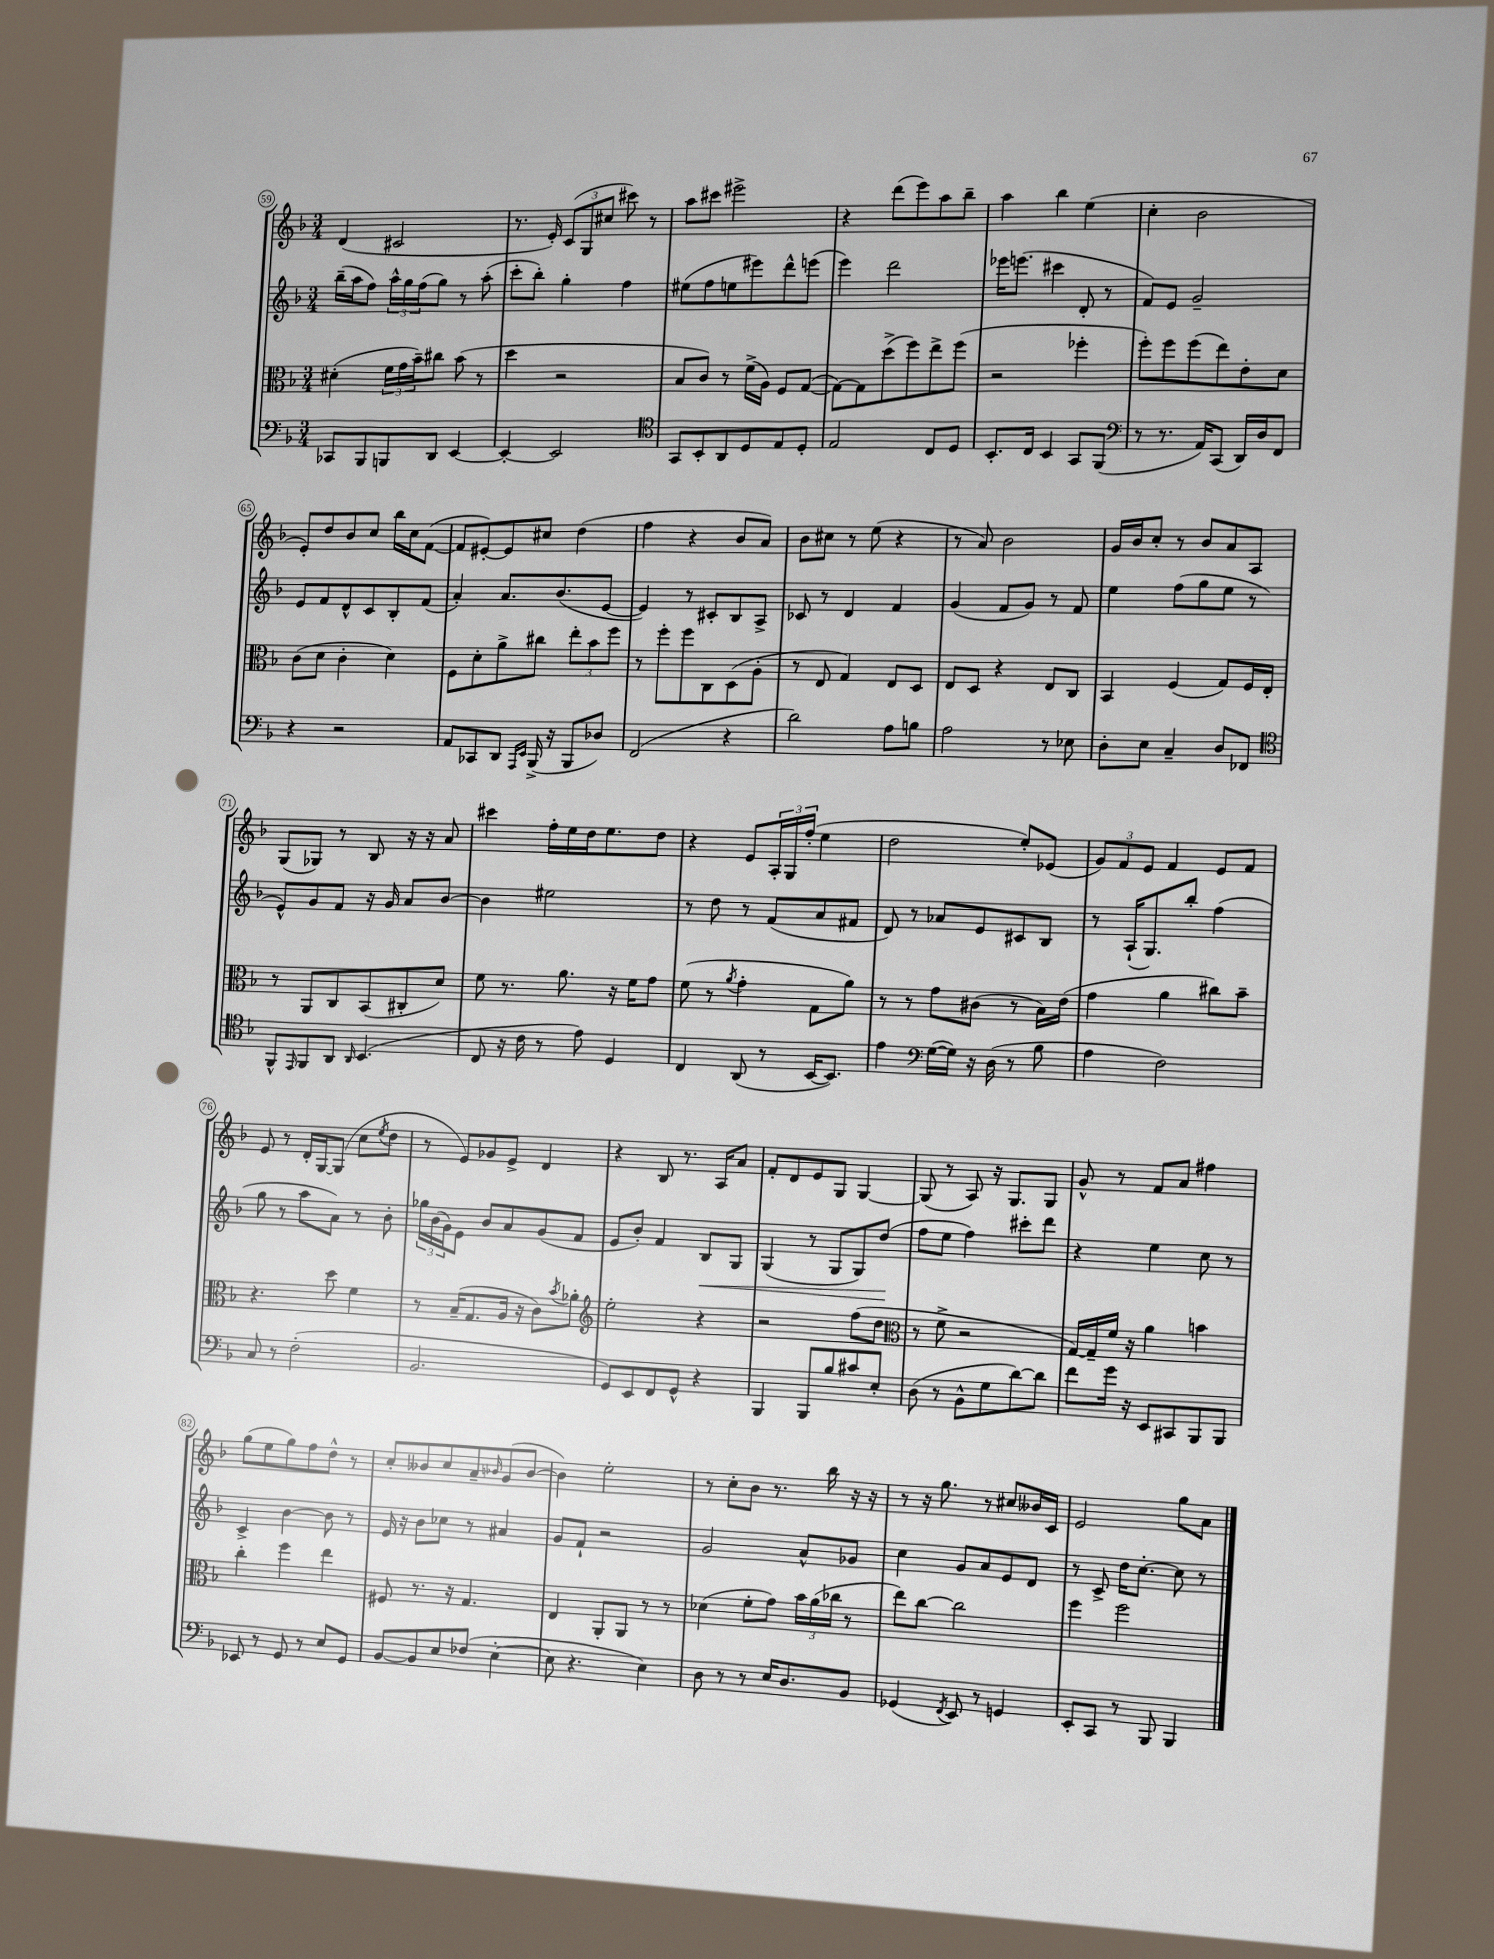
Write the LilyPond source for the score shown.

<<
\new StaffGroup <<
\new Staff = "s0" {
    \clef treble \key f \major \numericTimeSignature \time 3/4
    d'4( cis'2 |
    r8. e'16-.) \tuplet 3/2 { c'8( g8 cis''8 } cis'''8) r8 |
    a''8 cis'''8 eis'''2-> |
    r4 d'''8( e'''8) a''8 bes''8-- |
    a''4 bes''4 e''4( |
    c''4-. bes'2 |
    e'8-.) d''8 bes'8 c''8 bes''16 c''16 f'8~( |
    f'8 eis'8~-.) eis'8 cis''8 d''4( |
    f''4 r4 bes'8 a'8) |
    bes'8 cis''8 r8 e''8( r4 |
    r8 a'8) bes'2 |
    g'16 bes'16 c''8-. r8 bes'8 a'8 a8 |
    g8( ges8) r8 bes8 r16 r16 a'8 |
    cis'''4 f''16-. e''16 d''16 e''8. d''8 |
    r4 e'8 \tuplet 3/2 { a16-. g16 f''16-.( } e''4 |
    d''2 e''8-.) ees'8( |
    \tuplet 3/2 { g'8) f'8 e'8 } f'4 e'8 f'8 |
    e'8 r8 d'16-. g16~ g8( c''8 \acciaccatura { e''8 } d''8 |
    r8 e'8) ges'8 e'8-> d'4 |
    r4 bes8 r8. a16 a'8 |
    f'8-. d'8 e'8 g8 g4~ |
    g8( r8 a8) r16 g8. g8 |
    g'8-^ r8 f'8 a'8 fis''4 |
    g''8( e''8 g''8) f''8 d''8-^ r8 |
    c''8-. beses'8 c''8 a'8-- \grace { bes'16 } g'8( bes'8~ |
    bes'4) e''2-. |
    r8 c''8-. bes'8 r8. bes''16 r16 r16 |
    r8 r16 g''8. r8 cis''8 beses'16 c'16 |
    e'2 g''8 a'8 \bar "|." |
}
\new Staff = "s1" {
    \clef treble \key f \major \numericTimeSignature \time 3/4
    bes''16--( a''16 f''8) \tuplet 3/2 { a''16-^ g''16 f''16( } g''8) r8 a''8-.( |
    c'''8-. bes''8-.) g''4-. f''4 |
    eis''8( f''8 e''8 eis'''8) d'''8-^ e'''8( |
    e'''4) d'''2 |
    ees'''16 e'''8.( cis'''4 d'8-. r8 |
    f'8) e'8 g'2-- |
    e'8 f'8 d'8-^ c'8 bes8-. f'8( |
    a'4-.) a'8. bes'8.( e'8~ |
    e'4) r8 cis'8-. bes8 a8-> |
    ces'8 r8 d'4 f'4 |
    g'4( f'8 g'8) r8 f'8 |
    e''4 f''8( g''8 e''8 r8 |
    e'8-^) g'8 f'8 r16 g'16 a'8 bes'8~ |
    bes'4 eis''2 |
    r8 d''8 r8 f'8( a'8 fis'8 |
    d'8) r8 aes'8 e'8 cis'8 bes8 |
    r8 a16-!( g8.) bes''8-. f''4( |
    g''8 r8 a''8 a'8) r8 bes'8-. |
    \tuplet 3/2 { ges''16 bes'16( g'16) } e'8 bes'8 a'8 g'8( f'8 |
    e'8 bes'8-.) f'4 bes8\< g8 |
    g4( r8 g8 g8) d''8\!( |
    f''8 e''8 f''4) cis'''8-. d'''8 |
    r4 e''4 c''8 r8 |
    c'4-> bes'4~ bes'8 r8 |
    e'16 r16 bes'8 ces''8 r8 ais'4 |
    g'8 f'8-! r2 |
    g'2 a'8-^ ges'8 |
    c''4 g'8 a'8 e'8 d'8 |
    r8 c'8-> d''16 c''8.~-. c''8 r8 \bar "|." |
}
\new Staff = "s2" {
    \clef alto \key f \major \numericTimeSignature \time 3/4
    dis'4-.( \tuplet 3/2 { f'16 g'16 bes'16--) } cis''8 bes'8( r8 |
    d''4 r2 |
    bes8 c'8) r8 f'16->( a16) f8 g8~( |
    g8~) g8 d''8->( f''8) e''8-> f''8( |
    r2 fes''4-. |
    f''8-.) f''8 f''8( e''8) e'8-. d'8 |
    c'8( d'8 c'4-. d'4) |
    f8 d'8-. a'8-> cis''8 \tuplet 3/2 { e''8-. bes'8 f''8 } |
    r8 f''8-. f''8 c8 d8( a8-. |
    r8 e8 g4) e8 d8 |
    e8 d8 r4 e8 c8 |
    bes,4 f4( g8) f16 e16-. |
    r8 a,8 c8 bes,8( cis8-. d'8) |
    f'8 r8. a'8. r16 f'16 g'8 |
    f'8( r8 \acciaccatura { a'8 } g'4-. g8 a'8) |
    r8 r8 g'8 cis'8( r8 bes16) e'16( |
    g'4 a'4 cis''8) bes'8-- |
    r4. d''8 f'4 |
    r8 bes16--( g8. a16 r16 c'8) \acciaccatura { bes'8 } aes'8-. |
    \clef treble e''2-. r4 |
    r2 f''8( d''8 |
    \clef alto r8 f'8-> r2 |
    g16~) g16-- f'16 r16 a'4 b'4 |
    c''4-. f''4 e''4 |
    fis8 r8. r16 g4. |
    e4 a,8-. a,8 r8 r8 |
    des'4( f'8-. g'8) \tuplet 3/2 { bes'16 a'16( ces''16 } r8 |
    e''8) c''8~ c''2 |
    f''4 f''2 \bar "|." |
}
\new Staff = "s3" {
    \clef bass \key f \major \numericTimeSignature \time 3/4
    ces,8 bes,,8 b,,8 d,8 e,4~ |
    e,4~-. e,2 |
    \clef tenor g,8 bes,8-. a,8 d8 e8 d8-. |
    e2 c8 d8 |
    bes,8.-. c16 bes,4 g,8 f,8( |
    \clef bass r8 r8. a,16) c,8( d,16) d16 f,8 |
    r4 r2 |
    a,8 ces,8 d,8 \grace { a,,16 e,16 } bes,,16->( r16 bes,,8 des8) |
    f,2( r4 |
    d'2) a8 b8 |
    a2 r8 ees8 |
    d8-. e8 c4-- d8 fes,8 |
    \clef tenor f,8-^ \grace { e,16 } f,8 a,8 \grace { a,16 } bes,4.( |
    c8 r16 c'16 r8 e'8) d4 |
    c4 a,8( r8 bes,16~ bes,8.) |
    e'4 \clef bass g16~( g16) r16 d16( r8 bes8 |
    a4 f2) |
    c8 r8 f2-.( |
    bes,2. |
    g,8) e,8 f,8 g,8-^ r4 |
    bes,,4 bes,,8 bes8 cis'8 e8-. |
    d8( r8 bes,8-^ g8 d'8~) d'8 |
    f'8 g'16 r16 e,8 cis,8 bes,,8 bes,,8 |
    ees,8 r8 g,8 r8 e8 g,8 |
    bes,8~ bes,8 e8 fes8( e4~-. |
    e8 r4. e4) |
    d8 r8 r8 e16 d8. bes,8 |
    ges,4( \acciaccatura { f,8 } e,8) r8 g,4 |
    e,8-. c,8 r8 bes,,8 bes,,4 \bar "|." |
}
>>
>>
\layout { \context { \Score currentBarNumber = #59 \override BarNumber.stencil = #(make-stencil-circler 0.1 0.3 ly:text-interface::print) } }
